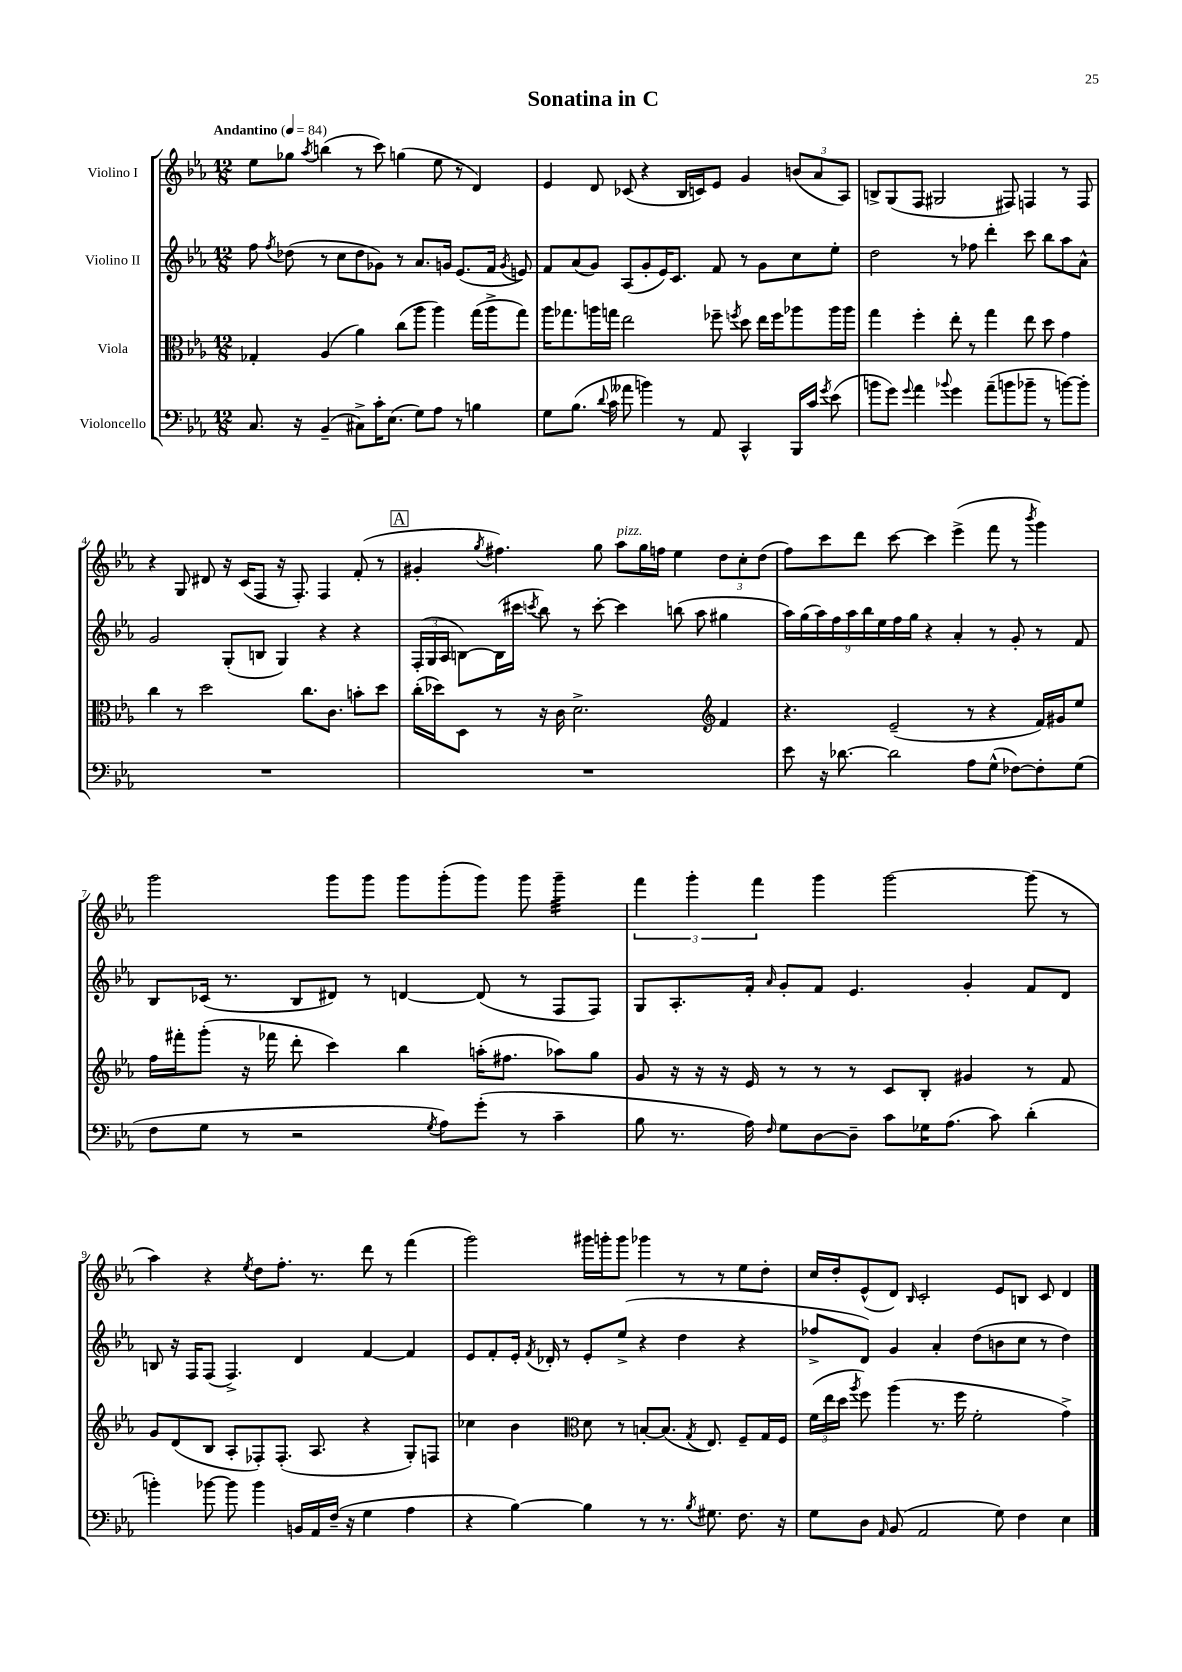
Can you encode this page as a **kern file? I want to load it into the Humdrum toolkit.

**kern	**kern	**kern	**kern
*staff4	*staff3	*staff2	*staff1
*clefF4	*clefC3	*clefG2	*clefG2
*k[b-e-a-]	*k[b-e-a-]	*k[b-e-a-]	*k[b-e-a-]
*M12/8	*M12/8	*M12/8	*M12/8
*MM84	*MM84	*MM84	*MM84
8.C	4G-'	8ff	8ee-
.	.	8qff	.
.	.	(8dd-	8gg-
16r	.	.	.
.	.	.	8qaa-
(4BB-~	(4A-	8r	(4bb
.	.	8cc	.
8C#^)	4a-)	8dd-	8r
16c'	.	8g-)	8ccc)
(8.E-	.	.	.
.	(8cc	8r	(4gg
8G)	8aa-	8.a-	.
8A-	4aa-)	.	8ee-
.	.	16g	.
8r	.	(8.e-	8r
4B	(16gg	.	4d)
.	16aa-^	16f	.
.	.	8qg	.
.	8gg)	8e)	.
=	=	=	=
8G	16aa-	8f	4e-
.	8.gg-	.	.
(8.B-	.	(8a-	.
.	16aa	8g)	8d
8qqd	.	.	.
16c	16gg	.	.
8a--	2ee-	(8A-	(8c-
4b)	.	8g'	4r
.	.	16e-)	.
.	.	8.c	.
8r	.	.	16B-
.	.	.	16c)
8AA-	8ff-~	8f	8e-
.	8qff	.	.
4CC^^	8dd	8r	4g
.	16ee-	8g	.
.	16ff	.	.
16BBB-	8aa-	8cc	(12b
16c	.	.	.
.	.	.	12a-
8qg	.	.	.
(8e-	16aa-	8ee-'	.
.	.	.	12A-)
.	16aa-	.	.
=	=	=	=
8b	4gg	2dd	8B^
8g)	.	.	(8G
8qqg	.	.	.
4a-	4ff'	.	8F
.	.	.	2G#
8qqb-	.	.	.
4g	8ee-'	8r	.
.	8r	8ff-	.
(8a-~	4gg	4ddd'	.
8b	.	.	8F#)
8b-~	8ee-	8ccc	4F
8r	8dd	8bb-	.
[8b)	4g	8aa-	8r
8b']	.	8a-^^	8F
=	=	=	=
1.r	4cc	2g	4r
.	8r	.	8G
.	2dd	.	8d#
.	.	(8G'	16r
.	.	.	(16c
.	.	8B	8F
.	.	4G)	16r
.	.	.	8.F')
.	8.cc	.	.
.	.	4r	4F
.	8.c	.	.
.	8b'	4r	(8f'
.	8dd	.	8r
=	=	=	=
1.r	(16cc'	(24F'	4g#'
.	.	24G	.
.	16dd-)	.	.
.	.	24A-	.
.	8D	[8B)	.
.	.	.	8qgg
.	8r	(16B]	4.ff#)
.	.	16ccc#	.
.	.	8qccc	.
.	16r	8bb-)	.
.	16c	.	.
.	2.d^	8r	.
.	.	[8ccc'	8gg
.	.	4ccc]	8aa-
.	.	.	16gg
.	.	.	16ff
.	.	(8bb	4ee-
.	.	8aa-	.
*	*clefG2	*	*
.	4f	4gg#	12dd
.	.	.	12cc'
.	.	.	(12dd
=	=	=	=
8e-	4.r	18aa-)	8ff)
.	.	(18gg	.
.	.	18aa-)	.
16r	.	.	8ccc
.	.	18ff	.
[8.d-	.	.	.
.	.	18aa-	.
.	.	.	8ddd
.	.	18bb-	.
.	.	18ee-	.
2d-]	(2e-~	.	[8ccc
.	.	18ff	.
.	.	18gg	.
.	.	4r	4ccc]
.	.	4a-'	(4eee-^
8A-	8r	.	.
(8G^^	4r	8r	8fff
[8F-)	.	8g'	8r
.	.	.	8qbbb-
8F-']	16f)	8r	4ggg)
.	16g#	.	.
(8G	8ee-	8f	.
=	=	=	=
8F	16ff	8B-	2ggg
.	16fff#'	.	.
8G	(8ggg'	(16c-	.
.	.	8.r	.
8r	16r	.	.
.	16fff-	.	.
2r	8ddd'	8B-	.
.	4ccc)	8d#)	8ggg
.	.	8r	8ggg
.	4bb-	[4d	8ggg
8qG	.	.	.
8A-)	.	.	(8ggg'
(8g'	(16aa'	(8d]	8ggg)
.	8.ff#	.	.
8r	.	8r	8ggg
4c~	8aa-)	8F	4ggg~
.	8gg	8F)	.
=	=	=	=
8B-	8g	8G	6fff
8.r	16r	8.A-'	.
.	.	.	6ggg'
.	16r	.	.
.	16r	.	.
16A-)	16e-	16f'	.
.	.	.	6fff
16qqF	.	16qqa-	.
8G	8r	8g'	.
[8D	8r	8f	4ggg
8D~]	8r	4.e-	.
8c	8c	.	[2ggg
16G-	8B-'	.	.
(8.A-	.	.	.
.	4g#	4g'	.
8c)	.	.	.
(4d'	8r	8f	(8ggg]
.	8f	8d	8r
=	=	=	=
4b')	8g	8B	4aa-)
.	(8d	16r	.
.	.	16F	.
[8b-	8B-	(8F	4r
8b-]	8A-'	4.F^)	.
.	.	.	8qee-
4b-	8F-')	.	8dd
.	(8.F-'	.	8.ff'
16BB	.	4d	.
16AA-	8.A-	.	8.r
(16F~	.	.	.
16r	.	.	.
4G	4r	[4f	8ddd
.	.	.	8r
4A-	8G')	4f]	(4fff
.	8F	.	.
=	=	=	=
4r	4cc-	8e-	2ggg)
.	.	8f'	.
[4B-)	4b-	16e-'	.
.	.	8qf	.
.	.	16d-'	.
.	.	8r	.
*	*clefC3	*	*
4B-]	8d	8e-'	16ggg#
.	.	.	16ggg'
.	8r	(8ee-^	8ggg
8r	[8B'	4r	4ggg-
8.r	(8.B]	.	.
.	.	4dd	8r
8qB-	8qG	.	.
8.G#	8.E-)	.	.
.	.	.	8r
8.F	8F~	4r	8ee-
.	16G	.	8dd'
16r	16F	.	.
=	=	=	=
8G	(24f	8ff-^	16cc
.	24ee-	.	.
.	.	.	16dd'
.	24dd	.	.
.	8qaa-	.	.
8D	8ff)	8d)	(8e-^^
16qqAA-	.	.	.
(8BB-	(4aa-	4g	8d)
.	.	.	16qqB-
2AA-	.	.	2c'
.	8.r	4a-'	.
.	16ff	.	.
.	2f'	(8dd	.
8G)	.	8b	8e-
4F	.	8cc	8B
.	.	8r	8c
4E-	4g^)	4dd)	4d
==	==	==	==
*-	*-	*-	*-
